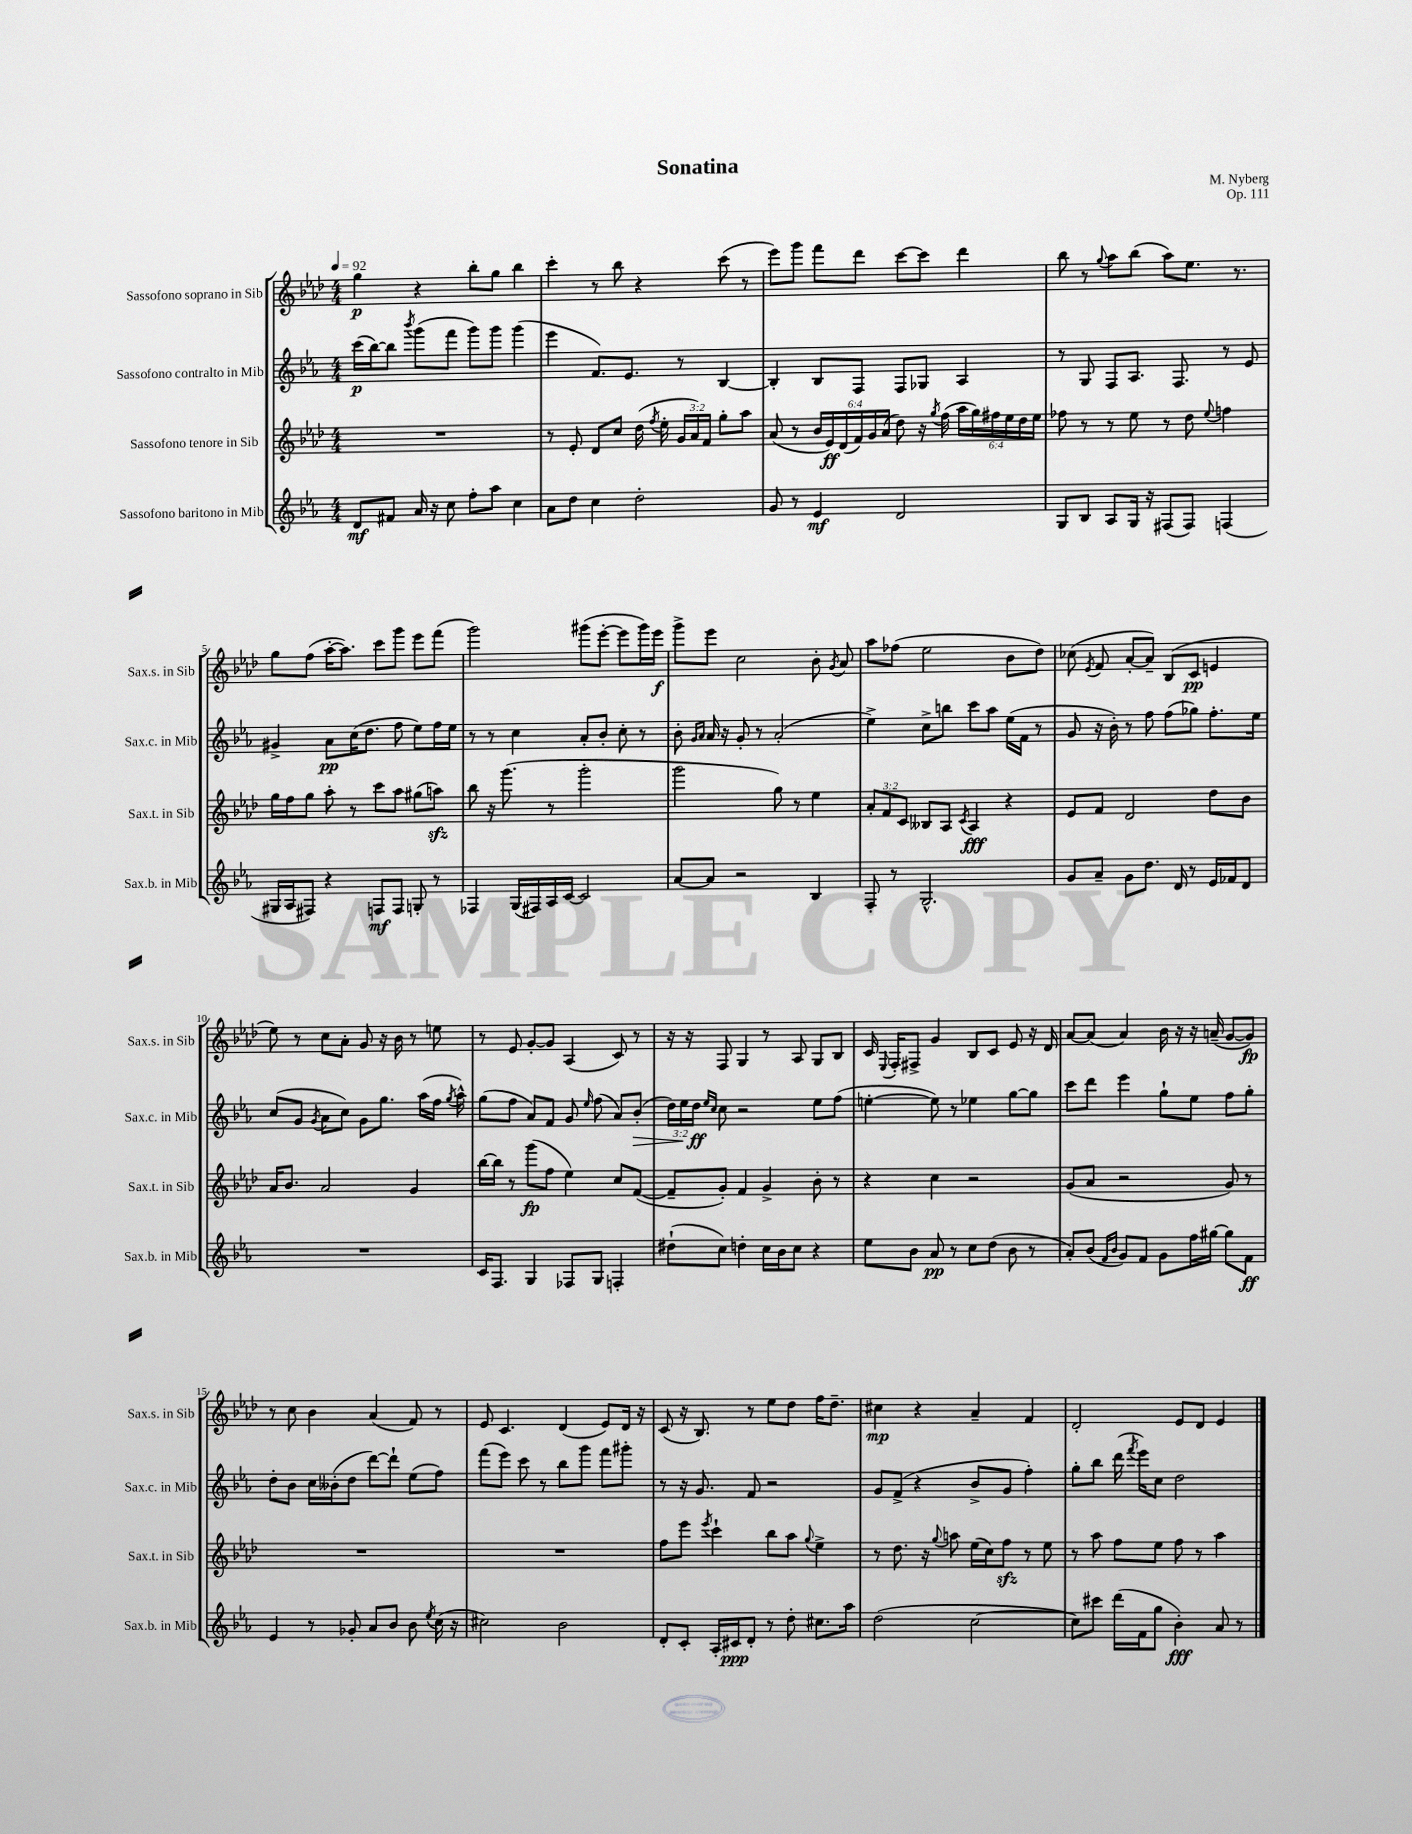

**kern	**dynam	**kern	**dynam	**kern	**dynam	**kern	**dynam
*part4	*part4	*part3	*part3	*part2	*part2	*part1	*part1
*staff4	*staff4	*staff3	*staff3	*staff2	*staff2	*staff1	*staff1
*I"Sassofono baritono in Mib	*	*I"Sassofono tenore in Sib	*	*I"Sassofono contralto in Mib	*	*I"Sassofono soprano in Sib	*
*I'Sax.b. in Mib	*	*I'Sax.t. in Sib	*	*I'Sax.c. in Mib	*	*I'Sax.s. in Sib	*
*clefG2	*	*clefG2	*	*clefG2	*	*clefG2	*
*k[b-e-a-]	*	*k[b-e-a-d-]	*	*k[b-e-a-]	*	*k[b-e-a-d-]	*
*M4/4	*	*M4/4	*	*M4/4	*	*M4/4	*
*MM92	*	*MM92	*	*MM92	*	*MM92	*
=1	=1	=1	=1	=1	=1	=1	=1
8d/L	mf	1r	.	(16ccc\LL	p	4gg\	p
.	.	.	.	[16bb-\J)	.	.	.
8f#X/J	.	.	.	8bb-\J]	.	.	.
.	.	.	.	8qbbb-/	.	.	.
16a-/	.	.	.	(8ggg\L	.	4r	.
16r	.	.	.	.	.	.	.
8cc\	.	.	.	8fff\J	.	.	.
8ff'\L	.	.	.	8ggg\L)	.	8bb-'\L	.
8aa-\J	.	.	.	8ggg\J	.	8gg\J	.
4cc\	.	.	.	(4ggg\	.	4bb-\	.
=2	=2	=2	=2	=2	=2	=2	=2
8a-\L	.	8r	.	4eee-\	.	4ccc'\	.
8dd\J	.	8e-'/	.	.	.	.	.
4cc\	.	8d-/L	.	8.f/L)	.	8r	.
.	.	8cc/J	.	.	.	8bb-\	.
.	.	.	.	8.e-/J	.	.	.
2dd'\	.	(16dd-\	.	.	.	4r	.
.	.	8qff/	.	.	.	.	.
.	.	16ee-'\	.	.	.	.	.
.	.	24g/LL	.	8r	.	.	.
.	.	24a-/)	.	.	.	.	.
.	.	24f/JJ	.	.	.	.	.
.	.	8gg'\L	.	[4B-/	.	(8ccc\	.
.	.	8aa-\J	.	.	.	8r	.
=3	=3	=3	=3	=3	=3	=3	=3
8g/	.	(8a-/	.	4B-'/]	.	8eee-\L)	.
8r	.	8r	.	.	.	8ggg\J	.
4e-/	mf	24b-/LL	.	8B-/L	.	8fff\L	.
.	.	24e-/)	ff	.	.	.	.
.	.	(24d-/	.	.	.	.	.
.	.	24f/)	.	8F/J	.	8ddd-\J	.
.	.	24g/	.	.	.	.	.
.	.	(24a-/JJ	.	.	.	.	.
2d/	.	8dd-\)	.	8F/L	.	[8ccc\L	.
.	.	16r	.	8G-X/J	.	8ccc\J]	.
.	.	8qgg/	.	.	.	.	.
.	.	(16ff\	.	.	.	.	.
.	.	24aa-\LL	.	4A-/	.	4ddd-\	.
.	.	24gg\)	.	.	.	.	.
.	.	24ff#X\	.	.	.	.	.
.	.	24ee-\	.	.	.	.	.
.	.	24dd-\	.	.	.	.	.
.	.	24ee-\JJ	.	.	.	.	.
=4	=4	=4	=4	=4	=4	=4	=4
8G/L	.	8ff-X\	.	8r	.	8bb-\	.
8B-/J	.	8r	.	8G/	.	8r	.
.	.	.	.	.	.	8qqgg/	.
8A-/L	.	8r	.	8F/L	.	8aa-\L	.
16G/Jk	.	8ee-\	.	8.A-/J	.	(8bb-\J	.
16r	.	.	.	.	.	.	.
(8F#X/L	.	8r	.	.	.	8aa-\L)	.
.	.	.	.	8.F/	.	.	.
8F#/J)	.	8dd-\	.	.	.	8.ee-\J	.
.	.	8qqee-/	.	.	.	.	.
(4Fn/	.	4ffn\	.	8r	.	.	.
.	.	.	.	.	.	8.r	.
.	.	.	.	8e-/	.	.	.
!!LO:LB:g=z
=5	=5	=5	=5	=5	=5	=5	=5
16G#X/LL	.	16gg\LL	.	4g#X^/	.	8gg\L	.
16A-/J	.	16ff\J	.	.	.	.	.
8F#X/J)	.	8gg\J	.	.	.	(8ff\J	.
4r	.	8aa-'\	.	8a-\L	pp	[16aa-'\KL	.
.	.	.	.	.	.	8.aa-\J])	.
.	.	8r	.	(16cc\K	.	.	.
.	.	.	.	8.dd\J	.	.	.
8Fn/L	mf	8ccc\L	.	.	.	8ccc\L	.
8F/J	.	8aa-\J	.	8ff\	.	8ggg\J	.
8Gn'/	.	(8gg#X\L	.	8ee-\L)	.	8eee-\L	.
8r	.	8aanzz\J)	.	16ff\L	.	(8fff\J	.
.	.	.	.	16ee-\JJ	.	.	.
=6	=6	=6	=6	=6	=6	=6	=6
4F-X/	.	8bb-\	.	8r	.	2ggg\)	.
.	.	16r	.	8r	.	.	.
.	.	(8.ggg\	.	.	.	.	.
(16G/LL	.	.	.	4cc\	.	.	.
16F#X/)	.	.	.	.	.	.	.
16A-/	.	8r	.	.	.	.	.
[16c/JJ	.	.	.	.	.	.	.
2c/]	.	2ggg'\	.	8a-'/L	.	(8ggg#X\L	.
.	.	.	.	8b-'/J	.	[8eee-'\J	.
.	.	.	.	8cc'\	.	8eee-\L]	.
.	.	.	.	8r	.	16ggg#\L)	.
.	.	.	.	.	.	16eee-\JJ	f
=7	=7	=7	=7	=7	=7	=7	=7
[8a-/L	.	2ggg\	.	8b-'\	.	8ggg^\L	.
.	.	.	.	16qqg/LL	.	.	.
.	.	.	.	16qqa-/JJ	.	.	.
8a-/J]	.	.	.	16a-/	.	8eee-\J	.
.	.	.	.	16r	.	.	.
2r	.	.	.	8g'/	.	2cc\	.
.	.	.	.	8r	.	.	.
.	.	8gg\)	.	(2a-'/	.	.	.
.	.	8r	.	.	.	.	.
4B-/	.	4ee-\	.	.	.	8b-'\	.
.	.	.	.	.	.	8qg/	.
.	.	.	.	.	.	8a-/	.
=8	=8	=8	=8	=8	=8	=8	=8
8F'/	.	12a-'/L	.	4ee-^\)	.	8aa-\L	.
.	.	12f/	.	.	.	.	.
8r	.	.	.	.	.	(8ff-X\J	.
.	.	12c/J	.	.	.	.	.
2.G^^/	.	8B--X/L	.	8cc^\L	.	2ee-\	.
.	.	8A-/J	.	8bbn\J	.	.	.
.	.	8qc/	.	.	.	.	.
.	.	4A-/	fff	8ccc\L	.	.	.
.	.	.	.	8aa-\J	.	.	.
.	.	4r	.	(16ee-\LL	.	8b-\L	.
.	.	.	.	16f\JJ	.	.	.
.	.	.	.	8r	.	8dd-\J)	.
=9	=9	=9	=9	=9	=9	=9	=9
8g/L	.	8e-/L	.	8g/	.	(8cc-X\	.
.	.	.	.	.	.	8qe-/	.
8a-~/J	.	8f/J	.	16r	.	8f/	.
.	.	.	.	16b-'\)	.	.	.
8g\L	.	2d-/	.	8r	.	[8a-'/L	.
8.dd\J	.	.	.	8ff\	.	8a-~/J])	.
.	.	.	.	(8ff\L	.	(8B-/L	.
16d/	.	.	.	.	.	.	.
8r	.	.	.	8gg-X\J)	.	8c/J	pp
16e-/LL	.	8dd-\L	.	8.ff'\L	.	4en/	.
16f-X/J	.	.	.	.	.	.	.
8d/J	.	8b-\J	.	.	.	.	.
.	.	.	.	16ee-\Jk	.	.	.
!!LO:LB:g=z
=10	=10	=10	=10	=10	=10	=10	=10
1r	.	16a-/KL	.	(8cc/L	.	8ee-\)	.
.	.	8.b-/J	.	.	.	.	.
.	.	.	.	8g/J	.	8r	.
.	.	.	.	8qg/	.	.	.
.	.	2a-/	.	8a-\L	.	8cc\L	.
.	.	.	.	8cc\J)	.	8a-'\J	.
.	.	.	.	8g\L	.	8g/	.
.	.	.	.	8.gg\J	.	16r	.
.	.	.	.	.	.	16b-\	.
.	.	4g/	.	.	.	8r	.
.	.	.	.	(16aa-\LL	.	.	.
.	.	.	.	16ff\JJ	.	8een\	.
.	.	.	.	8qgg/	.	.	.
.	.	.	.	16aa-^^\)	.	.	.
=11	=11	=11	=11	=11	=11	=11	=11
16c/KL	.	[16bb-\LL	.	(8gg\L	.	8r	.
8.F/J	.	16bb-\JJ]	.	.	.	.	.
.	.	8r	.	8ff\J	.	8e-/	.
4G/	.	(8ggg\L	fp	8a-/L)	.	[8g'/L	.
.	.	8ff\J	.	8f/J	.	8g/J]	.
8F-X/L	.	4ee-\)	.	8g/	.	(4A-/	.
.	.	.	.	16qqee-/	.	.	.
8G/J	.	.	.	(8ff\	.	.	.
4Fn'/	.	8cc/L	.	8a-/L)	.	8c/)	.
!	!	!	!	!	!LO:HP:b	!	!
.	.	([8f/J	.	(8b-'/J	>	8r	.
=12	=12	=12	=12	=12	=12	=12	=12
(8dd#X`\L	.	8f~/L]	.	24dd\LL)	.	16r	.
.	.	.	.	24ee-\	.	.	.
.	.	.	.	.	.	16r	.
.	.	.	.	24dd\JJ	ff	.	.
.	.	.	.	16qqee-/LL	.	.	.
.	.	.	.	16qqcc/JJ	.	.	.
8cc\J)	.	8g'/J)	.	8cc\	]	8F/	.
4ddn'\	.	4f/	.	2r	.	4G/	.
16cc\LL	.	4g^/	.	.	.	8r	.
16b-\J	.	.	.	.	.	.	.
8cc\J	.	.	.	.	.	8A-/	.
4r	.	8b-'\	.	8ee-\L	.	8G/L	.
.	.	8r	.	(8ff\J	.	8B-/J	.
=13	=13	=13	=13	=13	=13	=13	=13
8ee-\L	.	4r	.	[4een'\	.	16c/	.
.	.	.	.	.	.	8qqE-/	.
.	.	.	.	.	.	16F'/KL	.
8b-\J	.	.	.	.	.	8F#X^/J	.
8a-/	pp	4cc\	.	8ee\])	.	4g/	.
8r	.	.	.	8r	.	.	.
8cc\L	.	2r	.	4ee-X\	.	8B-/L	.
(8dd\J	.	.	.	.	.	8c/J	.
8b-\	.	.	.	[8gg\L	.	8e-/	.
8r	.	.	.	8gg\J]	.	16r	.
.	.	.	.	.	.	16d-/	.
=14	=14	=14	=14	=14	=14	=14	=14
8a-'/L)	.	(8g/L	.	8ccc\L	.	[8a-/L	.
(8b-/J	.	8a-/J	.	8ddd\J	.	(8a-/J]	.
16qqf/LL	.	.	.	.	.	.	.
16qqb-/JJ	.	.	.	.	.	.	.
8g/L)	.	2r	.	4eee-\	.	4a-/)	.
8f/J	.	.	.	.	.	.	.
8g\L	.	.	.	8gg`\L	.	16b-\	.
.	.	.	.	.	.	16r	.
16ff\L	.	.	.	8ee-\J	.	16r	.
[16gg#X\JJ	.	.	.	.	.	(16an~/	.
8gg#\L]	.	8g/)	.	8ff\L	.	[8g/L	.
8f\J	ff	8r	.	8gg'\J	.	8g/J])	fp
!!LO:LB:g=z
=15	=15	=15	=15	=15	=15	=15	=15
4e-/	.	1r	.	8dd'\L	.	8r	.
.	.	.	.	8b-\J	.	8cc\	.
8r	.	.	.	16cc\LL	.	4b-\	.
.	.	.	.	(16b--X'\J	.	.	.
8g-X'/	.	.	.	8dd\J	.	.	.
8a-/L	.	.	.	[8ddd\L)	.	(4a-/	.
8b-/J	.	.	.	8ddd`\J]	.	.	.
8b-\	.	.	.	(8ee-\L	.	8f/)	.
8qee-/	.	.	.	.	.	.	.
(16cc\	.	.	.	8ff\J)	.	8r	.
16r	.	.	.	.	.	.	.
=16	=16	=16	=16	=16	=16	=16	=16
2cc#X\)	.	1r	.	(8fff\L	.	8e-/	.
.	.	.	.	8eee-\J)	.	4.c/	.
.	.	.	.	8ccc\	.	.	.
.	.	.	.	8r	.	.	.
2b-\	.	.	.	8bb-\L	.	(4d-/	.
.	.	.	.	8ggg\J	.	.	.
.	.	.	.	8fff\L	.	8e-/L)	.
.	.	.	.	8ggg#X'\J	.	16d-/Jk	.
.	.	.	.	.	.	16r	.
=17	=17	=17	=17	=17	=17	=17	=17
8d'/L	.	8ff\L	.	8r	.	(8c/	.
8c'/J	.	8eee-\J	.	16r	.	16r	.
.	.	.	.	8.g/	.	8.B-/)	.
.	.	8qeee-/	.	.	.	.	.
16A-'/LL	.	4ccc`\	.	.	.	.	.
16c#X/J	ppp	.	.	.	.	.	.
8d'/J	.	.	.	8f/	.	8r	.
8r	.	8bb-\L	.	2r	.	8ee-\L	.
8dd'\	.	8aa-\J	.	.	.	8dd-\J	.
.	.	8qqgg/	.	.	.	.	.
8.cc#X\L	.	4ee-^\	.	.	.	16ff\KL	.
.	.	.	.	.	.	8.dd-~\J	.
16aa-\Jk	.	.	.	.	.	.	.
=18	=18	=18	=18	=18	=18	=18	=18
(2dd\	.	8r	.	8g/L	.	4cc#X\	mp
.	.	8.dd-\	.	(8f^/J	.	.	.
.	.	.	.	4r	.	4r	.
.	.	16r	.	.	.	.	.
.	.	8qqgg/	.	.	.	.	.
.	.	8aan\	.	.	.	.	.
[2cc\	.	(16ee-\LL	.	8b-^/L	.	4a-~/	.
.	.	16cc\J)	.	.	.	.	.
.	.	8ffzz\J	.	8g/J	.	.	.
.	.	8r	.	4ff'\)	.	4f/	.
.	.	8ee-\	.	.	.	.	.
=19	=19	=19	=19	=19	=19	=19	=19
8cc\L])	.	8r	.	8gg'\L	.	2d-'/	.
8ccc#X\J	.	8aa-\	.	8bb-\J	.	.	.
(16ddd\LL	.	8ff\L	.	(16ddd\	.	.	.
.	.	.	.	8qfff/	.	.	.
16f\J	.	.	.	16eee-\KL)	.	.	.
8gg\J	.	8ee-\J	.	8cc\J	.	.	.
4b-'\)	fff	8ff\	.	2dd\	.	8e-/L	.
.	.	8r	.	.	.	8d-/J	.
8a-/	.	4aa-\	.	.	.	4e-/	.
8r	.	.	.	.	.	.	.
==	==	==	==	==	==	==	==
*-	*-	*-	*-	*-	*-	*-	*-
